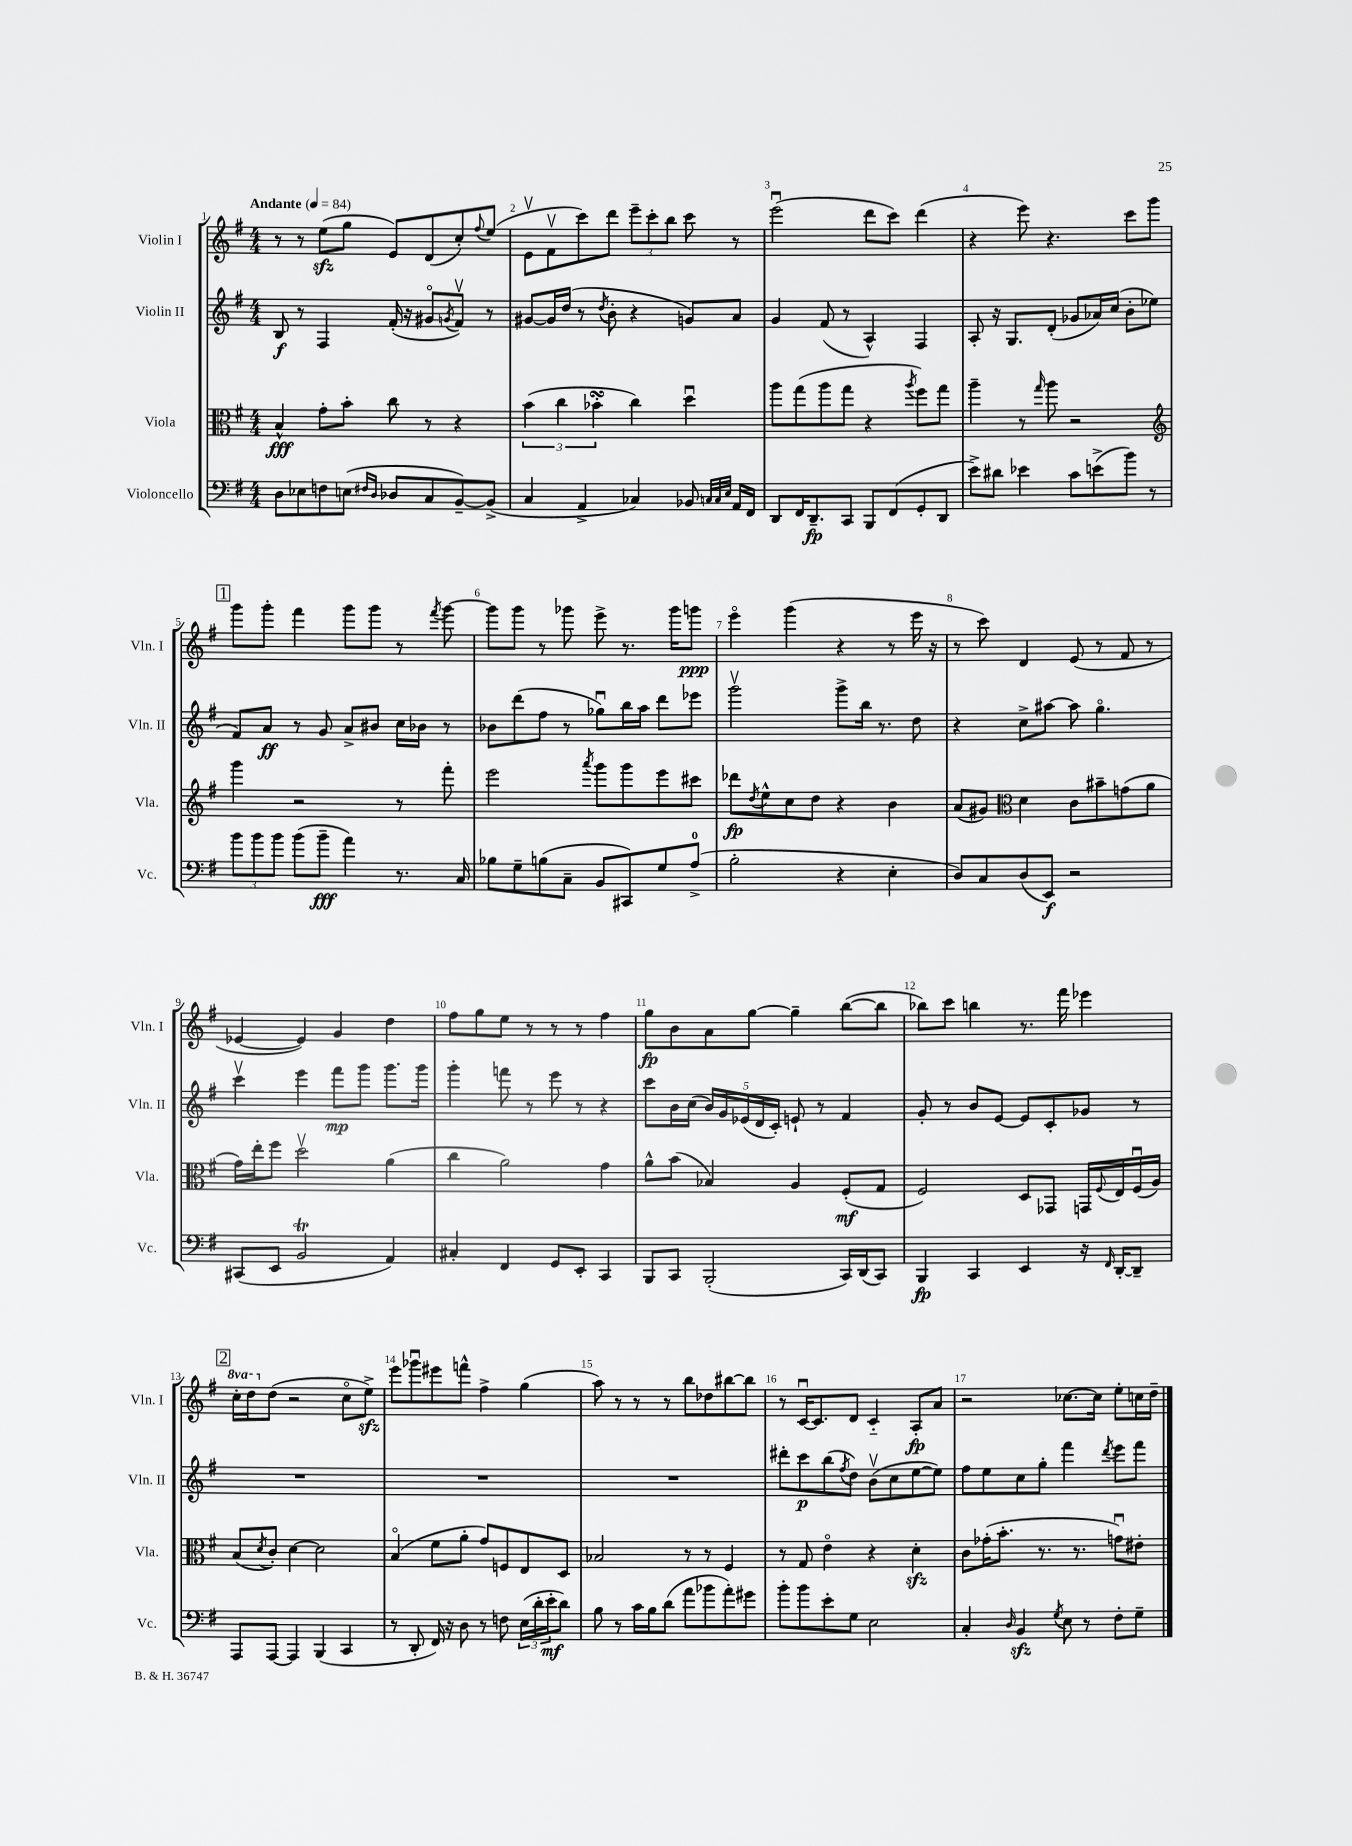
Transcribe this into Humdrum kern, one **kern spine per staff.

**kern	**dynam	**kern	**dynam	**kern	**dynam	**kern	**dynam
*part4	*part4	*part3	*part3	*part2	*part2	*part1	*part1
*staff4	*staff4	*staff3	*staff3	*staff2	*staff2	*staff1	*staff1
*I"Violoncello	*	*I"Viola	*	*I"Violin II	*	*I"Violin I	*
*I'Vc.	*	*I'Vla.	*	*I'Vln. II	*	*I'Vln. I	*
*clefF4	*	*clefC3	*	*clefG2	*	*clefG2	*
*k[f#]	*	*k[f#]	*	*k[f#]	*	*k[f#]	*
*M4/4	*	*M4/4	*	*M4/4	*	*M4/4	*
*MM84	*	*MM84	*	*MM84	*	*MM84	*
=1	=1	=1	=1	=1	=1	=1	=1
!	!	!	!	!	!	!LO:TX:a:B:t=Andante	!
8D\L	.	4B^^/	fff	8B/	f	8r	.
8E-X\	.	.	.	8r	.	8r	.
8Fn\	.	8g'\L	.	4F#/	.	(8eezz\L	.
(8En\J	.	8b'\J	.	.	.	8gg\J	.
16qqF#X/LL	.	.	.	.	.	.	.
16qqD/JJ	.	.	.	.	.	.	.
8D-X/L	.	8cc\	.	(16f#'/	.	8e/L)	.
.	.	.	.	16r	.	.	.
8C/	.	8r	.	8g#X/L	.	(8d/	.
.	.	.	.	8qgn/	.	.	.
[8BB~/)	.	4r	.	8f#v/J)	.	8cc'/)	.
.	.	.	.	.	.	8qqff#/	.
(8BB^/J]	.	.	.	8r	.	(8ee/J	.
=2	=2	=2	=2	=2	=2	=2	=2
4C/	.	(6b\	.	[8g#X/L	.	8ev\L	.
.	.	.	.	16g#/L]	.	8f#v\	.
.	.	6cc\	.	.	.	.	.
.	.	.	.	(16dd/JJ	.	.	.
4AA^/	.	.	.	8r	.	8ccc\)	.
.	.	6b-XsSSs'\	.	.	.	.	.
.	.	.	.	8qdd/	.	.	.
.	.	.	.	8b'\	.	8ddd\J	.
4C-X/)	.	4cc\)	.	4r	.	12eee~\L	.
.	.	.	.	.	.	12ccc'\	.
.	.	.	.	.	.	12bb\J	.
8BB-X/	.	4ddu\	.	8gn/L)	.	8ccc\	.
32qqCn/LLL	.	.	.	.	.	.	.
32qqC/	.	.	.	.	.	.	.
32qqE/JJJ	.	.	.	.	.	.	.
16AA/LL	.	.	.	8a/J	.	8r	.
16FF#/JJ	.	.	.	.	.	.	.
=3	=3	=3	=3	=3	=3	=3	=3
8DD/L	.	8aa\L	.	4g/	.	(2eeeu\	.
16FF#/K	.	(8gg\	.	.	.	.	.
8.DD~/	fp	.	.	.	.	.	.
.	.	8aa\	.	(8f#/	.	.	.
8CC/J	.	8gg\J	.	8r	.	.	.
8BBB/L	.	4r	.	4A^^/)	.	8ddd\L	.
(8FF#/	.	.	.	.	.	8ccc\J)	.
.	.	8qaa/	.	.	.	.	.
8GG'/	.	8ff#\L)	.	4F#/	.	(4ddd\	.
8DD/J	.	8gg\J	.	.	.	.	.
=4	=4	=4	=4	=4	=4	=4	=4
8e^\L)	.	4aa~\	.	8A'/	.	4r	.
8d#X\J	.	.	.	16r	.	.	.
.	.	.	.	8.G/L	.	.	.
4e-X\	.	8r	.	.	.	8eee\)	.
.	.	16qqgg/	.	.	.	.	.
.	.	8aa\	.	(8d'/J	.	4.r	.
8c\L	.	2r	.	8g-X/L	.	.	.
(8en^\	.	.	.	16a-X/L)	.	.	.
.	.	.	.	(16cc/JJ	.	.	.
8b\J)	.	.	.	8b'\L	.	8ccc\L	.
8r	.	.	.	8ee-X\J	.	8ggg\J	.
!!LO:LB:g=z
!!LO:REH:place=s1:t=1
=5	=5	=5	=5	=5	=5	=5	=5
*	*	*clefG2	*	*	*	*	*
12b\L	.	4ggg\	.	8f#/L)	.	8ggg\L	.
12b\	.	.	.	.	.	.	.
.	.	.	.	8a/J	ff	8ggg'\J	.
12b\J	.	.	.	.	.	.	.
(8b\L	.	2r	.	8r	.	4fff#\	.
8b~\J	fff	.	.	8g/	.	.	.
4a\)	.	.	.	8a^/L	.	8ggg\L	.
.	.	.	.	8b#X/J	.	8ggg\J	.
8.r	.	8r	.	16cc\LL	.	8r	.
.	.	.	.	16b-X\JJ	.	.	.
.	.	.	.	.	.	8qfff#/	.
.	.	8fff#'\	.	8r	.	[8ggg\	.
16C/	.	.	.	.	.	.	.
=6	=6	=6	=6	=6	=6	=6	=6
8B-X\L	.	2eee\	.	8b-X\L	.	8ggg\L]	.
8G~\	.	.	.	(8ddd\	.	8ggg\J	.
(8Bn\	.	.	.	8ff#\J	.	8r	.
8C~\J	.	.	.	8r	.	8ggg-X\	.
.	.	8qaaa/	.	.	.	.	.
8BB/L	.	8ggg\L	.	8gg-Xu\L)	.	8eee^\	.
8CC#X/)	.	8ggg\	.	16bb\L	.	8.r	.
.	.	.	.	16aa\JJ	.	.	.
8G/	.	8eee\	.	8ddd\L	.	.	.
.	.	.	.	.	.	16ggg-\KL	.
(8A^/J	.	8ccc#X\J	.	8eee-X\J	.	8gggn\J	ppp
=7	=7	=7	=7	=7	=7	=7	=7
2B'\	.	8ddd-X\L	fp	2gggv\	.	4eee\	.
.	.	8qdd/	.	.	.	.	.
.	.	8ee^^\	.	.	.	.	.
.	.	8cc\	.	.	.	(4ggg\	.
.	.	8dd\J	.	.	.	.	.
4r	.	4r	.	8ggg^\L	.	4r	.
.	.	.	.	16bb\Jk	.	.	.
.	.	.	.	8.r	.	.	.
4E'\	.	4b\	.	.	.	8r	.
.	.	.	.	8dd\	.	16eee\	.
.	.	.	.	.	.	16r	.
=8	=8	=8	=8	=8	=8	=8	=8
8D/L)	.	(8a/L	.	4r	.	8r	.
8C/	.	8g#X/J)	.	.	.	8ccc\)	.
*	*	*clefC3	*	*	*	*	*
(8D/	.	4d\	.	8cc^\L	.	4d/	.
8EE/J)	f	.	.	[8aa#X\J	.	.	.
2r	.	8c\L	.	8aa#\]	.	(8e/	.
.	.	8b#X~\	.	4.gg\	.	8r	.
.	.	(8gn\	.	.	.	8f#/	.
.	.	8a\J	.	.	.	8r	.
!!LO:LB:g=z
=9	=9	=9	=9	=9	=9	=9	=9
(8CC#X/L	.	16g\LL)	.	4cccv\	.	[4e-X/	.
.	.	16ee'\J	.	.	.	.	.
8EE/J	.	8ff#\J	.	.	.	.	.
2BBt/	.	2ddv\	.	4eee\	.	4e-/])	.
.	.	.	.	8fff#\L	mp	4g/	.
.	.	.	.	8ggg\J	.	.	.
4AA/)	.	(4a\	.	8.ggg\L	.	4dd\	.
.	.	.	.	16ggg\Jk	.	.	.
=10	=10	=10	=10	=10	=10	=10	=10
4C#X'/	.	4cc\	.	4ggg'\	.	8ff#\L	.
.	.	.	.	.	.	8gg\	.
4FF#/	.	2a\)	.	8fffn\	.	8ee\J	.
.	.	.	.	8r	.	8r	.
8GG/L	.	.	.	8eee\	.	8r	.
8EE'/J	.	.	.	8r	.	8r	.
4CC/	.	4g\	.	4r	.	4ff#\	.
=11	=11	=11	=11	=11	=11	=11	=11
8BBB/L	.	8a^^\L	.	8ccc\L	.	8gg\L	fp
8CC/J	.	(8b\J	.	16b\L	.	8b\	.
.	.	.	.	(16cc\JJ	.	.	.
(2BBB'/	.	4B-X/)	.	20b/LL)	.	8a\	.
.	.	.	.	20g/	.	.	.
.	.	.	.	(20e-X/	.	.	.
.	.	.	.	.	.	[8gg\J	.
.	.	.	.	20d/	.	.	.
.	.	.	.	20c'/JJ)	.	.	.
.	.	4A/	.	8en`/	.	4gg~\]	.
.	.	.	.	8r	.	.	.
16CC/LL)	.	(8F#'/L	mf	4f#/	.	([8bb\L	.
(16DD/J	.	.	.	.	.	.	.
8CC/J)	.	8G/J	.	.	.	8bb\J]	.
=12	=12	=12	=12	=12	=12	=12	=12
4BBB/	fp	2F#/)	.	8g'/	.	8bb-X\L)	.
.	.	.	.	8r	.	8ccc\J	.
4CC/	.	.	.	8b/L	.	4bbn\	.
.	.	.	.	[8e/J	.	.	.
4EE/	.	8D/L	.	8e/L]	.	8.r	.
.	.	8GG-X/J	.	8c'/	.	.	.
.	.	.	.	.	.	16fff#\	.
16r	.	16GGn/LL	.	8g-X/J	.	4eee-X\	.
16qqFF#/	.	8qqF#/	.	.	.	.	.
[16DD'/KL	.	16E/	.	.	.	.	.
8DD~/J]	.	(16F#u/	.	8r	.	.	.
.	.	16A/JJ)	.	.	.	.	.
!!LO:LB:g=z
!!LO:REH:place=s1:t=2
=13	=13	=13	=13	=13	=13	=13	=13
*	*	*	*	*	*	*8va	*
8AAA/L	.	(8B/L	.	1r	.	16ccc'\LL	.
.	.	.	.	.	.	16ddd\J	.
.	.	8qd/	.	.	.	.	.
*	*	*	*	*	*	*X8va	*
[8AAA/J	.	8c'/J)	.	.	.	(8dd\J	.
4AAA/]	.	[4d\	.	.	.	2r	.
(4BBB/	.	2d\]	.	.	.	.	.
4CC/	.	.	.	.	.	8cc\L	.
.	.	.	.	.	.	8eezz^\J)	.
=14	=14	=14	=14	=14	=14	=14	=14
8r	.	(4B/	.	1r	.	8eee\L	.
8DD'/	.	.	.	.	.	8ggg-Xu\	.
16FF#/)	.	8f#\L	.	.	.	8eee#X\	.
16r	.	.	.	.	.	.	.
8D\	.	8a'\J	.	.	.	8fffn^^\J	.
8r	.	8g/L)	.	.	.	4ff#^\	.
8Fn\	.	8Fn/	.	.	.	.	.
(24E\LL	.	8E/	.	.	.	(4gg\	.
24d'\	.	.	.	.	.	.	.
24e'\J	mf	.	.	.	.	.	.
8d\J)	.	8D/J	.	.	.	.	.
=15	=15	=15	=15	=15	=15	=15	=15
8B\	.	2B-X/	.	1r	.	8aa\)	.
8r	.	.	.	.	.	8r	.
16c\LL	.	.	.	.	.	8r	.
16B\J	.	.	.	.	.	.	.
(8d\J	.	.	.	.	.	8r	.
8a\L	.	8r	.	.	.	8bb\L	.
8b-X\	.	8r	.	.	.	8dd-X\	.
8a'\)	.	4F#/	.	.	.	[8bb#X\	.
8g#X\J	.	.	.	.	.	8bb#\J]	.
=16	=16	=16	=16	=16	=16	=16	=16
8b'\L	.	8r	.	8ddd#X'\L	.	8r	.
8b\	.	8G/	.	8ccc\	p	[16cu/KL	.
.	.	.	.	.	.	8.c/]	.
8e'\	.	4e\	.	(8bb\	.	.	.
.	.	.	.	8qff#/	.	.	.
8G\J	.	.	.	8dd\J)	.	8d/J	.
2E\	.	4r	.	(8bv\L	.	4c/	.
.	.	.	.	8cc\	.	.	.
.	.	4dzz'\	.	[8ee\	.	8A'/L	fp
.	.	.	.	8ee\J])	.	8a/J	.
=17	=17	=17	=17	=17	=17	=17	=17
4C'/	.	8c\L	.	8ff#\L	.	2r	.
.	.	(16g-X'\K	.	8ee\	.	.	.
.	.	8.b'\J	.	.	.	.	.
16qqD/	.	.	.	.	.	.	.
4BBzz/	.	.	.	8cc\	.	.	.
.	.	8.r	.	8gg'\J	.	.	.
8qG/	.	.	.	.	.	.	.
8E\	.	.	.	4fff#\	.	[8.cc-X\L	.
.	.	8.r	.	.	.	.	.
8r	.	.	.	.	.	.	.
.	.	.	.	.	.	16cc-\Jk]	.
.	.	.	.	8qddd/	.	.	.
8F#'\L	.	8gnu\L)	.	8eee\L	.	8ee'\L	.
8G~\J	.	8e#X'\J	.	8fff#\J	.	16ccn\L	.
.	.	.	.	.	.	16dd~\JJ	.
==	==	==	==	==	==	==	==
*-	*-	*-	*-	*-	*-	*-	*-
